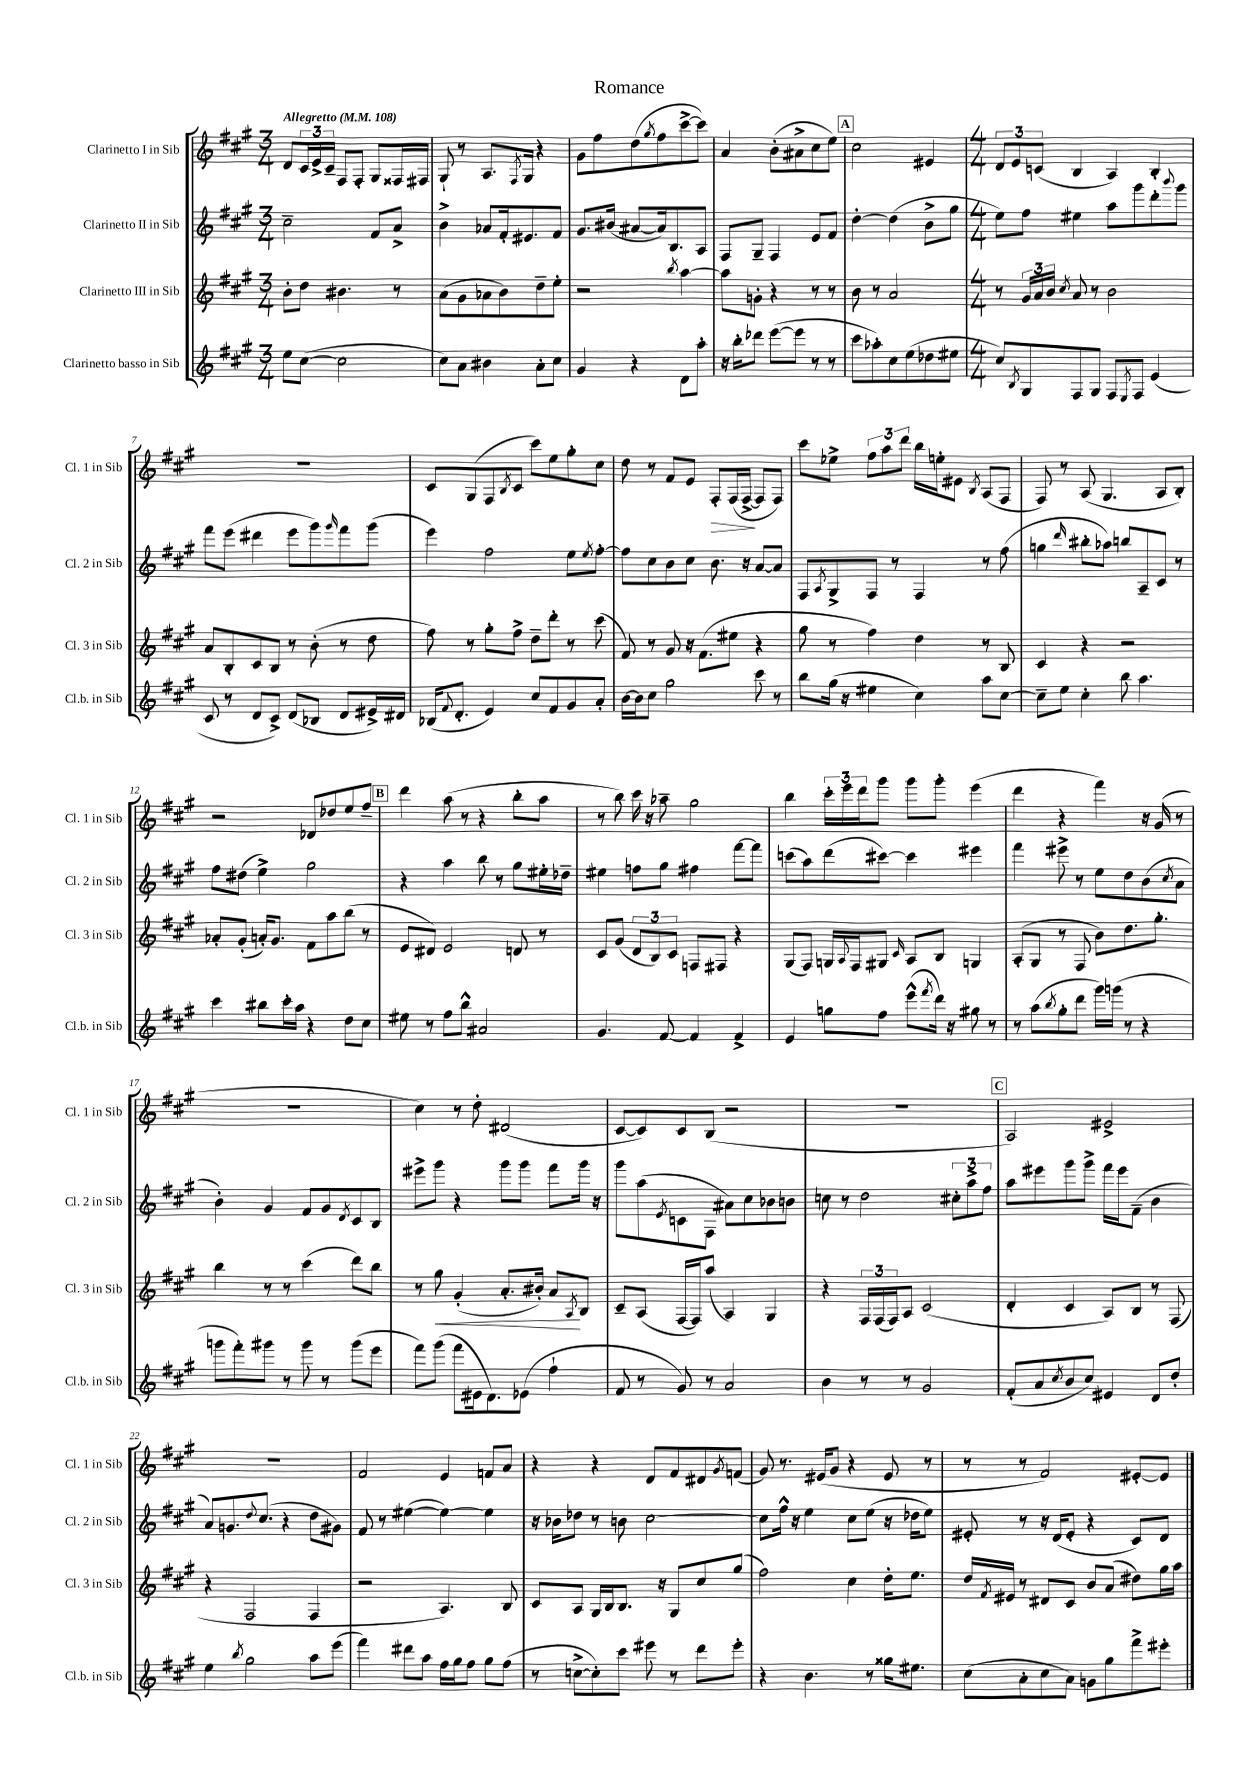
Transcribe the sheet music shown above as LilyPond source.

\header { title = "Romance" }
<<
\new StaffGroup <<
\new Staff = "s0" \with { instrumentName = "Clarinetto I in Sib" shortInstrumentName = "Cl. 1 in Sib" } {
    \clef treble \key a \major \numericTimeSignature \time 3/4 \tempo "Allegretto" 4 = 108
    d'8 \tuplet 3/2 { cis'16 e'16-> cis'16-- } fis8 fis8-. gis8 fisis16 fis16 |
    gis8-! r8 a8. \acciaccatura { fis8 } gis16 r4 |
    gis'8 fis''8 d''8( \acciaccatura { gis''8 } fis''8 cis'''8~-> cis'''8) |
    a'4 b'8-.( ais'8-> cis''8 e''8) |
    \mark \markup { \box "A" } cis''2 eis'4 |
    \numericTimeSignature \time 4/4 \tuplet 3/2 { d'8 e'8 c'8( } b4 a4) b4-. |
    R1 |
    cis'8 gis8( fis8 \acciaccatura { b8 } cis'8 cis'''8) e''8 gis''8-. cis''8 |
    d''8 r8 fis'8 e'8 fis8-.\> fis16( fis16~->\! fis8 fis8) |
    cis'''8 ees''8-> \tuplet 3/2 { fis''8 a''8 d'''8 } b''16 e''16-. eis'8 \acciaccatura { b8 } a8( fis8 |
    fis8) r8 a8( gis4. a8 b8-.) |
    r2 des'8 des''8 e''8 fis''8-- |
    \mark \markup { \box "B" } d'''4 a''8( r8 r4 b''8-. a''8 |
    r8 b''8) cis'''16 r16 aes''8-- gis''2 |
    b''4 \tuplet 3/2 { cis'''16-. e'''16 d'''16 } gis'''8 gis'''8 gis'''8-. e'''4( |
    d'''4 r4 fis'''4) r16 gis'16( r8 |
    R1 |
    cis''4) r8 d''8-. dis'2( |
    cis'8~ cis'8) cis'8 b8( r2 |
    R1 |
    \mark \markup { \box "C" } a2) eis'2-> |
    R1 |
    fis'2 e'4 f'8 a'8 |
    r4 r4 d'8 fis'8 dis'8 \acciaccatura { gis'8 } f'8( |
    gis'8) r8. eis'16( gis'8 r4 eis'8 r8 |
    r8 r8 fis'2) eis'8~-. eis'8 \bar "|." |
}
\new Staff = "s1" \with { instrumentName = "Clarinetto II in Sib" shortInstrumentName = "Cl. 2 in Sib" } {
    \clef treble \key a \major \numericTimeSignature \time 3/4
    cis''2-- fis'8 a'8-> |
    b'4-> aes'8 fis'16-. eis'8. fis'8 |
    gis'8. bis'16( ais'8~ ais'16) b8. a8 |
    fis8 gis8-- fis4 e'8 fis'8 |
    \mark \markup { \box "A" } d''4~-. d''4( b'8-> gis''8 |
    \numericTimeSignature \time 4/4 e''8) fis''8 eis''4 a''8 gis'''8 d'''8-. \appoggiatura { b'''8 } gis'''8 |
    fis'''8 e'''8( dis'''4 e'''8 gis'''8) \grace { gis'''16 } fis'''8 gis'''8( |
    e'''4) fis''2 e''8 \acciaccatura { e''8 } fis''8~-. |
    fis''8 cis''8 b'8 cis''8 b'8. r16 a'8~ a'8 |
    fis8 \acciaccatura { a8 } gis8-> fis8 r8 fis4 r8 fis''8( |
    g''4 \grace { d'''16 } bis''8-. aes''8) b''8 a8-- cis'8 r8 |
    fis''8 dis''8( e''4->) gis''2 |
    \mark \markup { \box "B" } r4 a''4 b''8 r8 gis''8 eis''16-. des''16-- |
    eis''4 f''8 gis''8 fis''4 fis'''8~ fis'''8 |
    c'''8( a''8) d'''8( cis'''8~) cis'''4 eis'''4 |
    fis'''4 eis'''8-> r8 e''8 d''8 b'8( \acciaccatura { cis''8 } a'8 |
    b'4-.) gis'4 fis'8 gis'8 \acciaccatura { d'8 } cis'8 b8 |
    eis'''8-> gis'''8 r4 gis'''8 gis'''8 fis'''8 gis'''16 r16 |
    gis'''8 a''8( \acciaccatura { e'8 } c'8 fis8 ais'8) cis''8 bes'8 b'8 |
    c''8 r8 d''2 \tuplet 3/2 { cis''8-. a''8-> fis''8 } |
    \mark \markup { \box "C" } a''8 eis'''8 gis'''8 gis'''8-> fis'''16 eis'''16 fis'8--( b'4 |
    a'8) g'8. \appoggiatura { d''8 } cis''8.( r4 d''8 gis'8) |
    fis'8 r8 eis''4~( eis''4~) eis''4 |
    r16 bes'16 des''8 r8 b'8 cis''2~ |
    cis''8 fis''16-^ r16 e''4 cis''8 e''8( r16 des''16 e''8) |
    eis'8-. r8 r16 d'16( eis'8-. r4 cis'8) d'8 \bar "|." |
}
\new Staff = "s2" \with { instrumentName = "Clarinetto III in Sib" shortInstrumentName = "Cl. 3 in Sib" } {
    \clef treble \key a \major \numericTimeSignature \time 3/4
    b'8-. d''8 bis'4. r8 |
    a'8( gis'8 aes'8 b'8) d''8-- e''8-. |
    r2 \acciaccatura { b''8 } a''4~ |
    a''8 g'8-. r4 r8 r8 |
    \mark \markup { \box "A" } b'8 r8 a'2 |
    \numericTimeSignature \time 4/4 r8 \tuplet 3/2 { gis'16 a'16 b'16 } \acciaccatura { cis''8 } a'8 r8 b'2 |
    a'8 b8-. cis'8 b8 r8 b'8-.( r8 d''8 |
    fis''8) r8 gis''8-. fis''8-> d''8-- d'''8-. r8 cis'''8( |
    fis'8) r8 gis'8 r16 fis'8.( eis''8 r4 |
    gis''8 r8 fis''4) d''4 r8 b8 |
    cis'4 r4 r2 |
    aes'8-. gis'8-.( a'16-.) gis'8. fis'8 a''8 b''8( r8 |
    \mark \markup { \box "B" } e'8 dis'8) e'2 d'8 r8 |
    cis'8 gis'8( \tuplet 3/2 { d'8 b8) cis'8 } f8 fis8 r4 |
    gis8( fis8) g16 \appoggiatura { a8 } fis16 gis8 \grace { cis'16 } a8 b8 g4 |
    a8-.( gis8 r8 fis8 b'8) d''8. gis''8.-. |
    b''4 r8 r8 cis'''4( d'''8) b''8 |
    r8 gis''8\< gis'4-.( a'8.-. bis'16-.) a'8\! \acciaccatura { a8 } b8 |
    cis'8-- a8( fis16~ fis16) a''8( a4) gis4 |
    r4 \tuplet 3/2 { fis16 fis16( fis16) } a8 cis'2( |
    \mark \markup { \box "C" } d'4-. cis'4 a8) b8 r8 fis8( |
    r4 fis2 fis4 |
    r2 a4.) b8 |
    cis'8 a8 gis16 b16 b8. r16 gis8 cis''8 gis''8( |
    fis''2) cis''4 d''16-. e''8. |
    d''16 \acciaccatura { fis'8 } eis'16 r8 dis'8 cis'8 b'8 a'8( dis''8) gis''16 a''16 \bar "|." |
}
\new Staff = "s3" \with { instrumentName = "Clarinetto basso in Sib" shortInstrumentName = "Cl.b. in Sib" } {
    \clef treble \key a \major \numericTimeSignature \time 3/4
    e''8 cis''8~( cis''2 |
    cis''8) a'8 bis'4 a'8-. cis''8 |
    gis'4 r4 d'8 a''8-. |
    r16 b''16-. des'''8 e'''8~( e'''8 r8 r8 |
    \mark \markup { \box "A" } cis'''8 aes''8-.) cis''8 e''8( des''8 eis''8 |
    \numericTimeSignature \time 4/4 cis''8) \acciaccatura { b8 } gis8 fis8 gis8 fis8 \acciaccatura { e8 } fis8 e'4( |
    cis'8 r8 d'8 cis'8->) d'8( bes8 d'8 eis'16->) dis'16 |
    bes16( \appoggiatura { fis'8 } d'8.-. e'4) cis''8 fis'8 gis'8 a'8-. |
    b'16~ b'16 cis''8 gis''2 cis'''8 r8 |
    b''8 gis''16( r16 eis''4 cis''4) a''8 cis''8~ |
    cis''8-- e''8 cis''4-. b''8 a''4. |
    cis'''4 bis''8 cis'''16-. a''16 r4 d''8 cis''8 |
    \mark \markup { \box "B" } eis''8 r8 fis''8 b''8-^ ais'2 |
    gis'4. fis'8~ fis'4 fis'4-> |
    e'4 g''8 fis''8 e'''8-^( \acciaccatura { fis'''8 } d'''16) r16 gis''8 r8 |
    r8 a''8( \acciaccatura { b''8 } gis''8-. d'''8 gis'''16) g'''16( r8 r4 |
    g'''8 fis'''8-.) gis'''8 r8 gis'''8 r8 gis'''8( e'''8 |
    fis'''8) gis'''8( fis'''8 eis'16 d'8.) ees'8( fis''4-! |
    fis'8 r8 gis'8) r8 a'2 |
    b'4 r8 r8 gis'2 |
    \mark \markup { \box "C" } fis'8-.( a'8 \acciaccatura { cis''8 } b'8 cis''8) eis'4 d'8 d''8-. |
    e''4 \acciaccatura { b''8 } gis''2 a''8 e'''8( |
    fis'''4) dis'''8 a''8 fis''16 gis''16 fis''8 gis''8 fis''8( |
    r8 c''8~-> c''8-.) cis'''8 eis'''8 r8 d'''8 eis'''8-. |
    r4 b'4. r8 gisis''16 eis''8. |
    cis''8( a'8-. cis''8 a'8) g'8 gis''8 fis'''8-> eis'''8-. \bar "|." |
}
>>
>>
